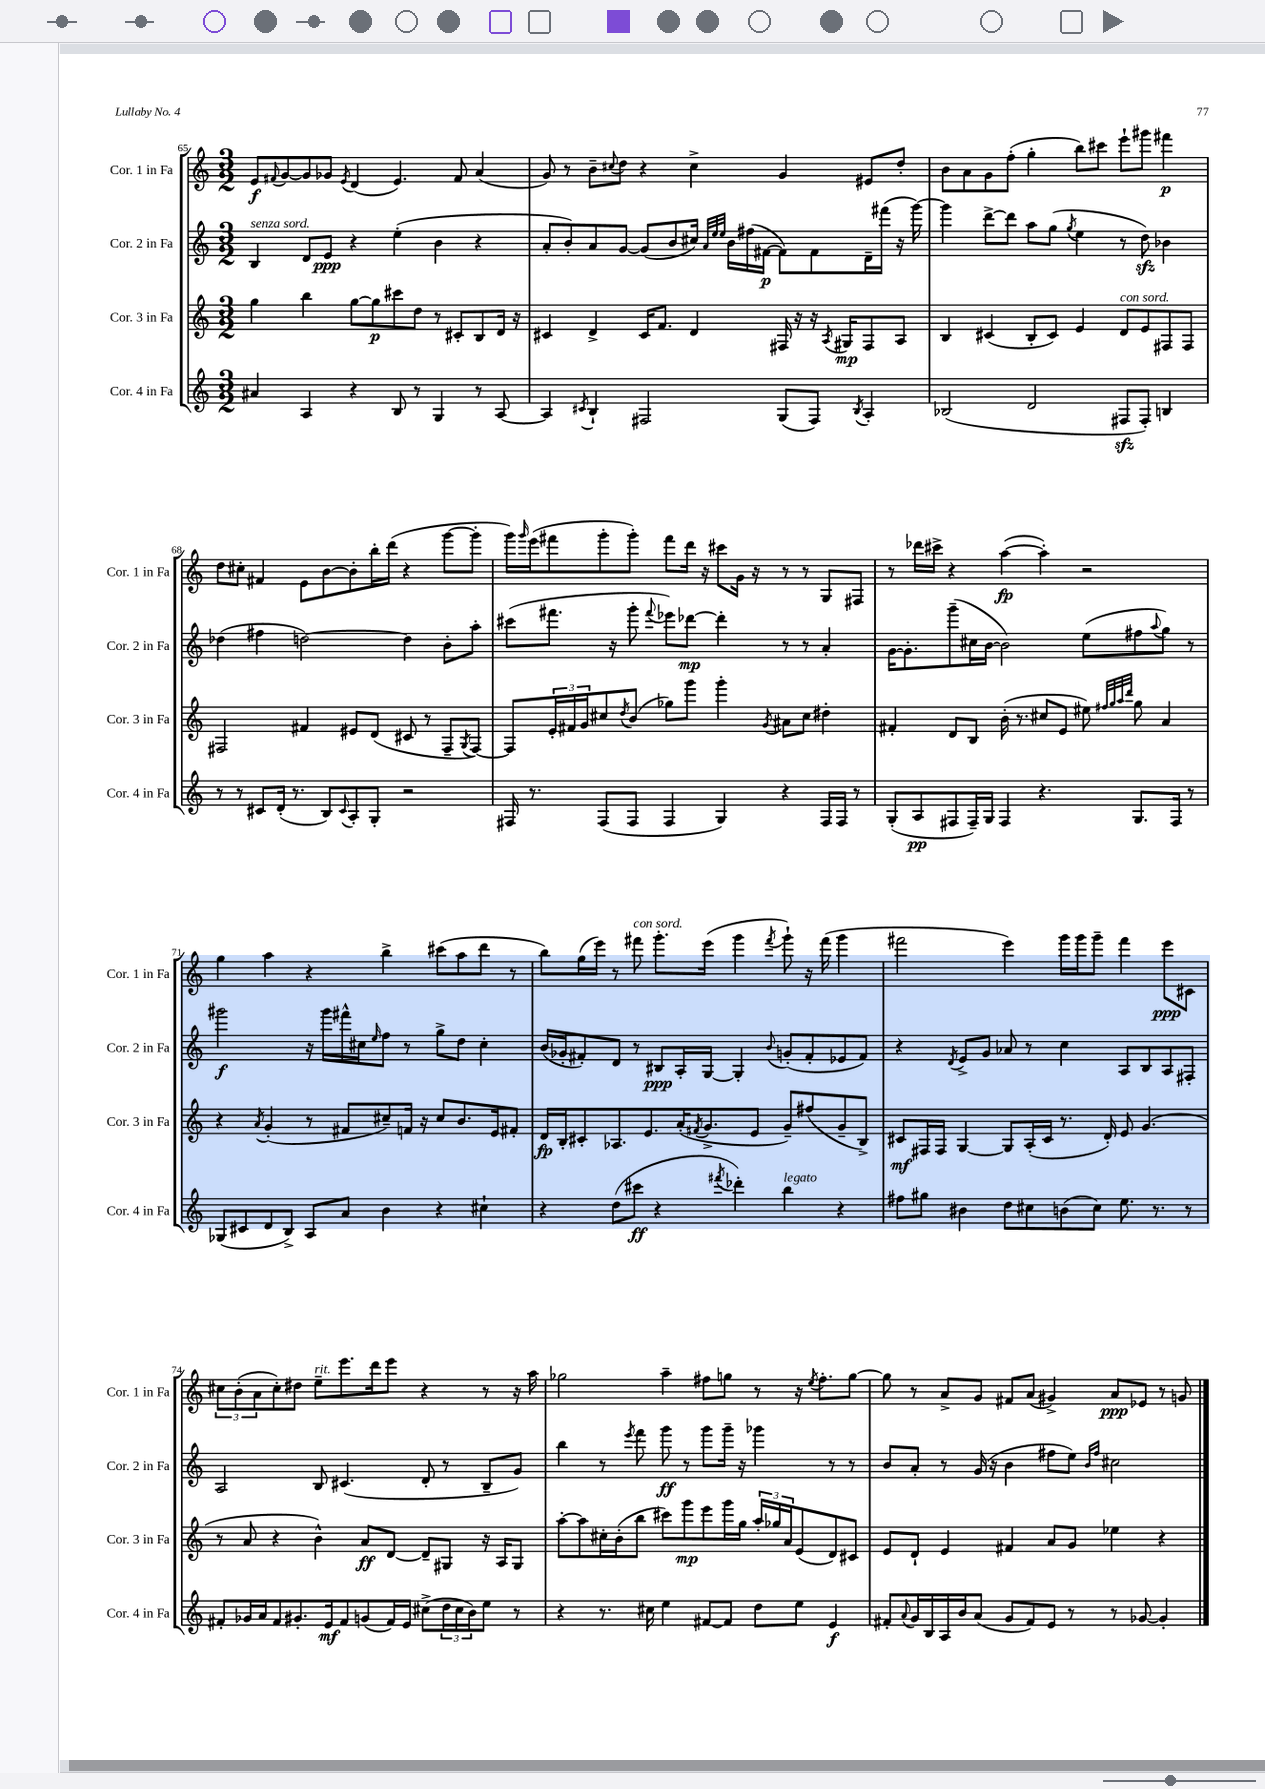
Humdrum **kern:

**kern	**kern	**kern	**kern
*staff4	*staff3	*staff2	*staff1
*clefG2	*clefG2	*clefG2	*clefG2
*k[]	*k[]	*k[]	*k[]
*M3/2	*M3/2	*M3/2	*M3/2
4a#/	4gg\	4B/	8e/L
.	.	.	8qqf#/
.	.	.	[8g/
4A/	4bb\	8d/L	8g/]
.	.	8e/J	8g-/J
.	.	.	8qe/
4r	[8gg\L	4r	(4d/
.	8gg\]	.	.
8B/	8ccc#\	(4ee'\	4.e/)
8r	8dd\J	.	.
4G/	8r	4b\	.
.	8c#'/L	.	8f#/
8r	8B/	4r	(4a/
[8A/	16d/Jk	.	.
.	16r	.	.
=	=	=	=
4A/]	4c#/	8a'/L	8g/)
.	.	8b'/)	8r
8qc#/	.	.	.
4B`/	4d^/	8a/	8b~\L
.	.	.	8qqcc#/
.	.	[8g/J	8dd\J
2F#/	16c#/LK	(8g/]L	4r
.	8.f/J	.	.
.	.	8b/	.
.	4d/	16cc#/Jk)	4cc#^\
.	.	32qqa/LLL	.
.	.	32qqee/	.
.	.	32qqee/JJJ	.
.	.	16b\LL	.
.	.	(16ff#\	.
.	.	[16f#\JJ	.
(8G/L	16F#/	8f#\]L)	4g/
.	16r	.	.
8F#/J)	16r	8f#\	.
.	8qA/	.	.
.	16G#/LK	.	.
8qB/	.	.	.
4A'/	8F#/	16d~\L	8e#/L
.	.	(16fff#\JJ	.
.	8A/J	16r	8dd'/J
.	.	[16ggg\)	.
=	=	=	=
(2B-/	4B/	4ggg\]	8b\L
.	.	.	8a\
.	(4c#/	[8ddd^\L	8g\
.	.	8ddd\]J	(8ff'\J
2d/	8B'/L	8aa\L	4gg'\
.	8c#/J)	(8gg\J	.
.	.	8qgg/	.
.	4e/	4ee\	8bb\L)
.	.	.	8ccc#\J
8F#/L	8d/L	8r	8eee`\L
8F#'/J)	8e/	8dd\)	8ggg#\J
4B/	8F#/	4b-\	4fff#\
.	8F#/J	.	.
=	=	=	=
8r	2F#/	(4dd-\	8dd\L
8r	.	.	8cc#'\J
8c#/L	.	4ff#\	4f#/
(16d'/Jk	.	.	.
8.r	.	.	.
.	4f#/	[2dd\)	8e\L
8B/L)	.	.	[8b\
8qqc#/	.	.	.
8A'/	8e#/L	.	8b'\]
8G'/J	(8d/J	.	16bb'\L
.	.	.	(16ddd\JJ
2r	8c#/	4dd\]	4r
.	8r	.	.
.	8F#~/L	8b'\L	[8ggg\L
.	8qG/	.	.
.	[8F#/J)	8aa'\J	8ggg'\]J
=	=	=	=
16F#/	8F#/]L	(8ccc#\L	16ggg\LL)
.	.	.	16qqggg/
8.r	.	.	(16eee\J
.	24e'/L	8.fff#\J	8fff#\
.	24f#/	.	.
.	24g/J	.	.
(8F#/L	8cc#/	.	8ggg'\
.	.	16r	.
.	8qdd/	.	.
8F#/J	(8b/J	8ggg'\	8ggg'\J)
.	.	8qqfff#/	.
4F#/	8gg-\L)	8eee-\L)	8fff#\L
.	8ggg\J	[8ddd-\J	16ddd\Jk
.	.	.	16r
4G/)	4ggg'\	4ddd-'\]	8ccc#\L
.	.	.	16g\Jk
.	.	.	16r
.	8qg/	.	.
4r	8a#\L	8r	8r
.	8cc#\J	8r	8r
16F#/LL	4dd#'\	4a'/	8G/L
16F#/JJ	.	.	.
8r	.	.	8F#/J
=	=	=	=
(8G'/L	4f#'/	[16g\LK	8r
.	.	8.g'\]	.
8A/	.	.	16ddd-\LL
.	.	.	16ccc#^\JJ
8F#/	8d/L	(8ggg~\	4r
16F#~/L)	8B/J	16cc#\L	.
16G/JJ	.	[16b\JJ	.
4F#/	(16b'\	2b\])	([4aa\
.	8.r	.	.
4.r	8cc#/L	.	4aa'\])
.	8e/J	.	.
.	8ee#\)	(8ee\L	2r
.	32qqff#/LLL	.	.
.	32qqgg/	.	.
.	32qqaa/	.	.
.	32qqddd/JJJ	.	.
8.G/L	8gg\	8ff#\	.
.	.	8qqaa/	.
.	4a/	8gg\J)	.
16F#/Jk	.	.	.
8r	.	8r	.
=	=	=	=
(8G-/L	4r	2ggg#\	4gg\
8c#/	.	.	.
.	8qa/	.	.
8d/	(4g'/	.	4aa\
8B^/J)	.	.	.
8A/L	8r	16r	4r
.	.	16ggg#\LL	.
8a/J	8f#/L	16fff#^^\	.
.	.	16cc#\J	.
.	.	16qqee/	.
4b\	8cc#~/)	8ff\J	4bb^\
.	16f/Jk	8r	.
.	16r	.	.
4r	8cc#/L	8gg^\L	(8ccc#\L
.	8.b/	8dd\J	8aa\
4cc#`\	.	4cc#'\	8ddd\J
.	16e/k	.	.
.	8f#'/J	.	8r
=	=	=	=
4r	16d/LL	(16b/LL	8bb\L)
.	16B'/J	16g-'/J	.
.	8c#'/	8f#'/)	(16gg\L
.	.	.	16eee\JJ)
(8dd\L	8.A-/	8d/J	8r
8ccc#\J	.	8r	8fff#\
.	8.e/	.	.
4r	.	8B#/L	8.ggg'\L
.	(16a'/K	16A'/L	.
.	8qf#/	.	.
.	8.g^/	[16G/JJ	(16eee\Jk
8qfff#/	.	.	.
4ddd-'\)	.	4G'/]	4ggg\
.	8e/J	.	.
.	.	8qqb/	8qfff#/
4bb\	8g~/L)	(8g'/L	8ggg`\)
.	(8ff#/	8f#'/	16r
.	.	.	(16fff#\
4r	8g~/	8e-/	4ggg\
.	8B^/J)	8f#/J)	.
=	=	=	=
8ff#\L	8c#/L	4r	2fff#\
8gg#\J	16F#/L	.	.
.	16F#/JJ	.	.
.	.	8qd/	.
4b#\	[4G/	8e^/L	.
.	.	8g/J	.
8dd\L	8G/]L	8a-/	4eee\)
8cc#\	(16A'/L	8r	.
.	16c#/JJ	.	.
(8b\	8.r	4cc\	16ggg\LL
.	.	.	16ggg\J
8cc#\J)	.	.	8ggg~\J
.	16d'/)	.	.
8.ee\	8e/	8A/L	4fff#\
.	(4.g/	8B/	.
8.r	.	.	.
.	.	8A/	8eee\L
8r	.	8F#'/J	8c#\J
=	=	=	=
8f#'/L	8r	2A/	12cc#\L
.	.	.	(12b'\
16g-/L	8a/	.	.
.	.	.	12a\
16a/J	.	.	.
8f#/	4r	.	8cc#'\)
8.g#'/	.	.	8dd#\J
.	4b^^\)	8B/	8ee~\L
16e/k	.	.	.
8f#/	.	(4.c#/	8.eee\
(8g/	8a/L	.	.
.	.	.	16ddd\k
16f#/L)	[8d/J	.	8eee\J
16e/JJ	.	.	.
(8cc#^\L	8d~/]L	8d'/	4r
24dd\L	8G#/J	8r	.
24cc#\	.	.	.
24b\J)	.	.	.
8ee\J	16r	8B~/L	8r
.	16A/LK	.	.
8r	8G#/J	8g/J)	16r
.	.	.	16aa\
=	=	=	=
4r	[8aa'\L	4bb\	2gg-\
.	8aa\]	.	.
8.r	16cc#'\L	8r	.
.	(16b'\J	.	.
.	.	8qeee/	.
.	8bb\J	8fff\	.
16cc#\	.	.	.
4ee\	8ccc#\L)	8ggg\	4aa~\
.	8ggg\	8r	.
[8f#/L	8eee\	8ggg\L	8ff#\L
8f#/]J	16ggg\L	16ggg~\Jk	8gg\J
.	16gg\JJ	16r	.
8dd\L	24aa'/LL	4ggg-\	8r
.	24gg-/	.	.
.	24a/J	.	.
8ee\J	(8e/	.	16r
.	.	.	8qee/
.	.	.	8.ff#'\L
4e/	8d/)	8r	.
.	8c#/J	8r	[8gg\J
=	=	=	=
8f#'/L	8e/L	8b/L	8gg\]
8qqa/	.	.	.
16g/L	8d`/J	8a'/J	8r
16B/	.	.	.
16A/	4e/	8r	8a^/L
16b/J	.	.	.
(8a/J	.	(16g/	8g/J
.	.	16r	.
8g/L	4f#/	4b\	8f#/L
8f#/)	.	.	(8a/J
8e/J	8a/L	8ff#\L	4g#^/)
8r	8g/J	8ee\J)	.
.	.	16qqb/LL	.
.	.	16qqff#/JJ	.
8r	4ee-\	2cc#\	8a/L
[8g-/	.	.	8e-/J
4g-'/]	4r	.	8r
.	.	.	8g/
==	==	==	==
*-	*-	*-	*-
